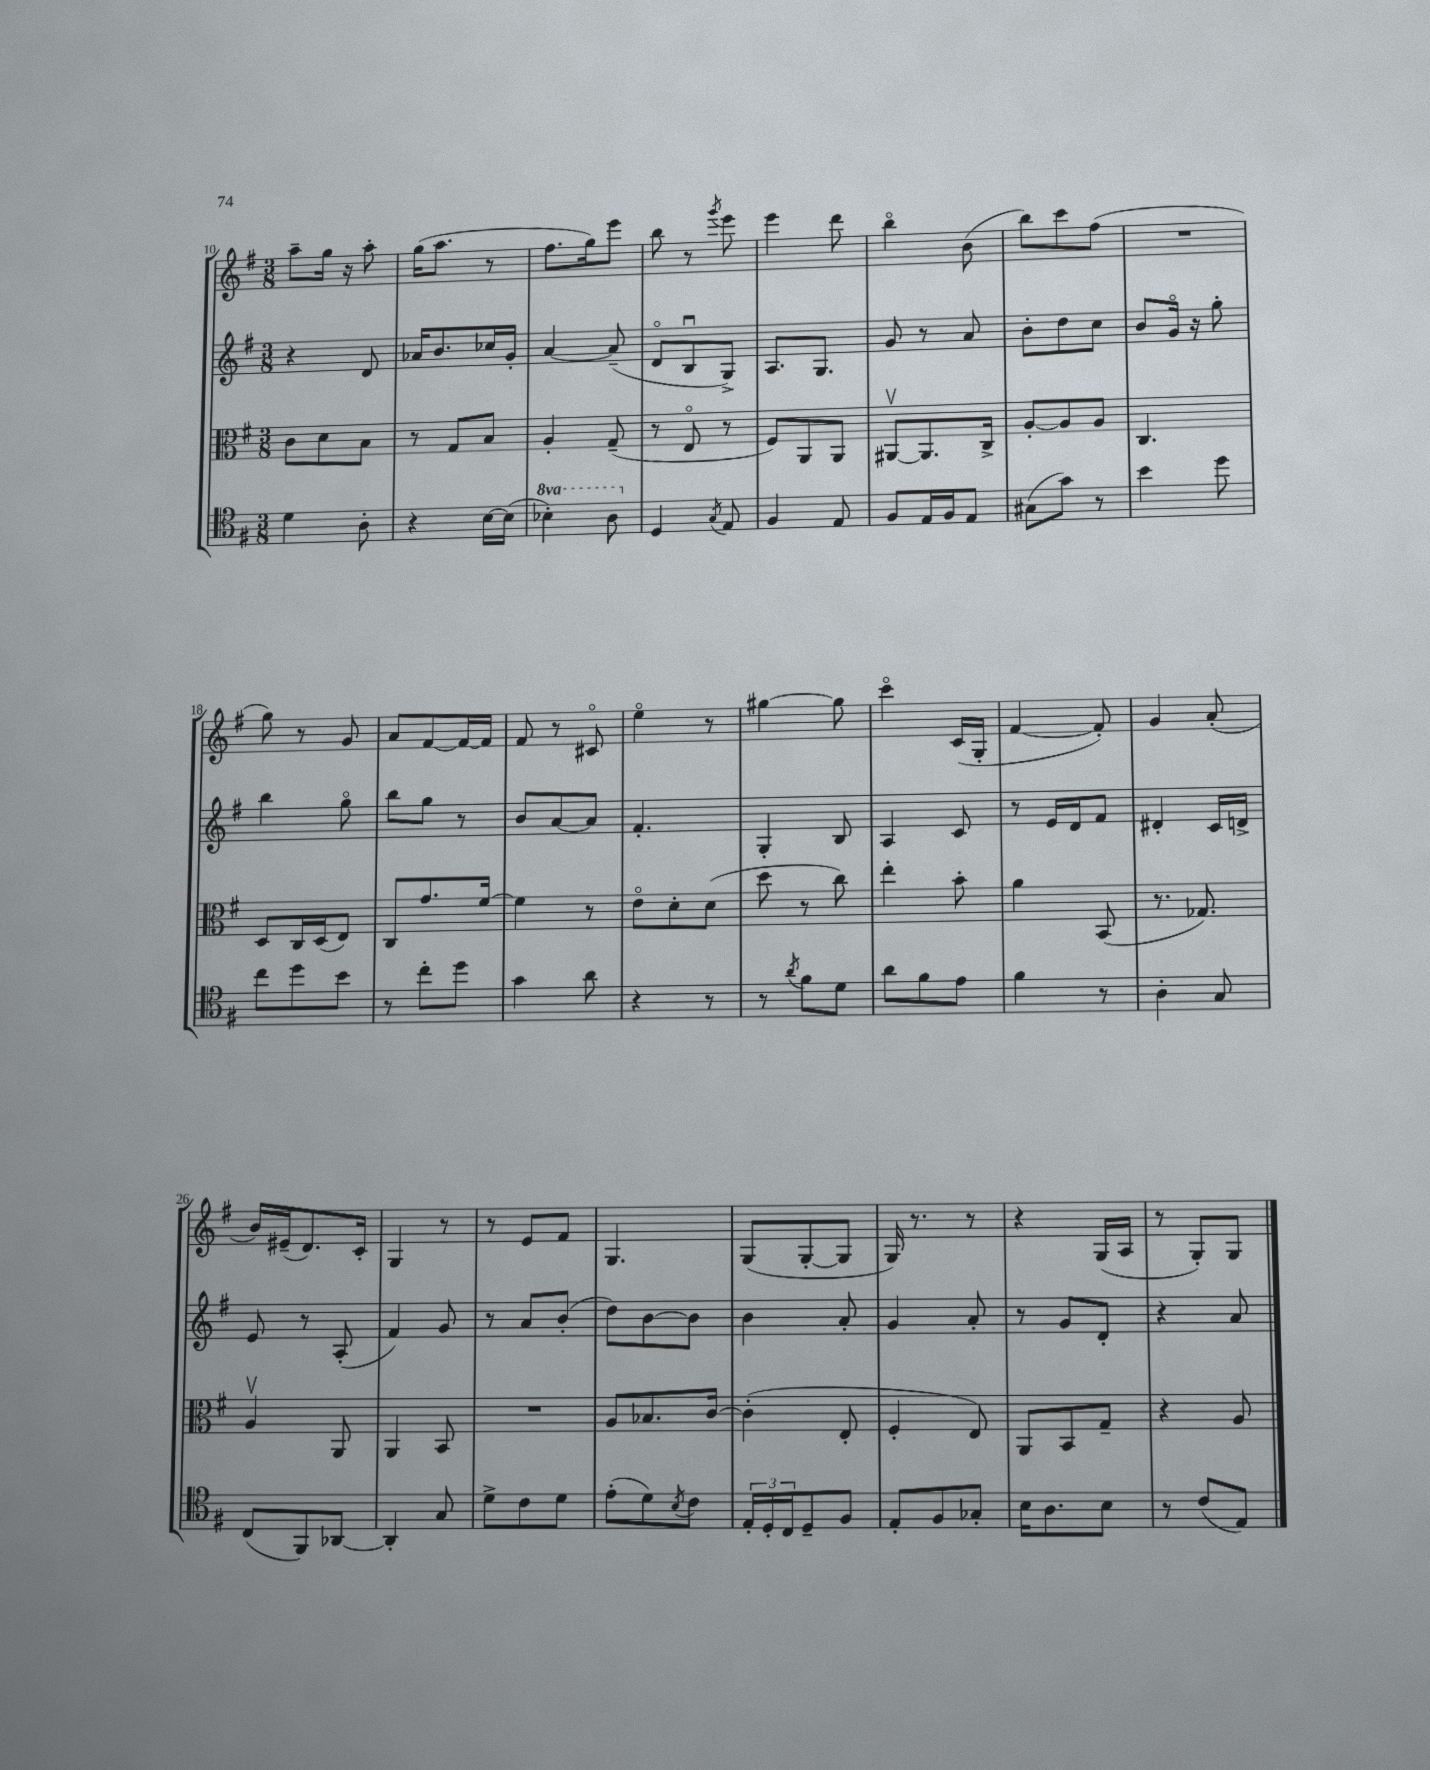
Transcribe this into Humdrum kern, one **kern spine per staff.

**kern	**kern	**kern	**kern
*staff4	*staff3	*staff2	*staff1
*clefC4	*clefC3	*clefG2	*clefG2
*k[f#]	*k[f#]	*k[f#]	*k[f#]
*M3/8	*M3/8	*M3/8	*M3/8
4d	8c	4r	8aa~
.	8d	.	16gg
.	.	.	16r
8A'	8B	8d	8aa'
=	=	=	=
4r	8r	16a-	(16gg
.	.	8.b	8.aa
.	8G	.	.
[16B	8B	16cc-	8r
(16B]	.	16g'	.
=	=	=	=
4b-')	4A'	[4a	8.ff#
.	.	.	16gg)
8a	(8G~	(8a~]	8eee
=	=	=	=
4D	8r	8do	8bb
.	8Eo	8Bu	8r
8qG	.	.	8qggg
8E	8r	8G^)	8eee
=	=	=	=
4F#	8F#)	8.A	4eee
.	8AA	.	.
.	.	8.G	.
8E	8AA	.	8ddd
=	=	=	=
8F#	[8AA#v	8g	4bbo
16E	8.AA#]	8r	.
16F#	.	.	.
8E	.	8a	(8b
.	16C^	.	.
=	=	=	=
(8G#	[8A'	8b'	8bb)
8g)	8A]	8dd	8ccc
8r	8A	8cc	(8ff#
=	=	=	=
4b	4.C	8b	4.r
.	.	16go	.
.	.	16r	.
8dd	.	8gg'	.
=	=	=	=
8cc	8D	4bb	8gg)
8dd	16C	.	8r
.	(16D	.	.
8b	8E)	8ggo	8g
=	=	=	=
8r	8C	8bb	8a
8cc'	8.g	8gg	[8f#
8dd	.	8r	16f#_
.	[16f#	.	16f#]
=	=	=	=
4g	4f#]	8b	8f#
.	.	[8a	8r
8a	8r	8a]	8c#o
=	=	=	=
4r	8eo	4.f#'	4eeo
.	8d'	.	.
8r	(8d	.	8r
=	=	=	=
8r	8dd	4G'	[4gg#
8qa	.	.	.
8f#	8r	.	.
8d	8cc)	8B	8gg#]
=	=	=	=
8a	4ee'	4A	4ccco
8f#	.	.	.
8e	8b'	8c	(16c
.	.	.	16G'
=	=	=	=
4f#	4a	8r	[4f#
.	.	16e	.
.	.	16d	.
8r	(8BB	8f#	8f#'])
=	=	=	=
4A'	8.r	4d#'	4g
.	8.G-)	.	.
8G	.	16c	(8a'
.	.	16d^	.
=	=	=	=
(8C	4Av	8e	16b)
.	.	.	(16e#~
8FF#)	.	8r	8.d)
[8AA-	8AA	(8A'	.
.	.	.	16c'
=	=	=	=
4AA-']	4AA	4f#)	4G
8G	8BB	8g	8r
=	=	=	=
8d^	4.r	8r	8r
8c	.	8a	8e
8d	.	(8b'	8f#
=	=	=	=
(8e'	8A	8dd)	4.G
8d)	8.B-	[8b	.
8qB	.	.	.
8c	.	8b]	.
.	[16c	.	.
=	=	=	=
24E'	(4c']	4b	(8G
24D'	.	.	.
24C	.	.	.
8D~	.	.	[8G'
8F#	8E'	8a'	8G]
=	=	=	=
8E'	4F#'	4g	16G)
.	.	.	8.r
8F#	.	.	.
8G-'	8E)	8a'	8r
=	=	=	=
16B	8AA	8r	4r
8.A	.	.	.
.	8BB	8g	.
8B	8G~	8d'	(16G
.	.	.	16A
=	=	=	=
8r	4r	4r	8r
(8c	.	.	8G')
8E)	8A	8a	8G
==	==	==	==
*-	*-	*-	*-
